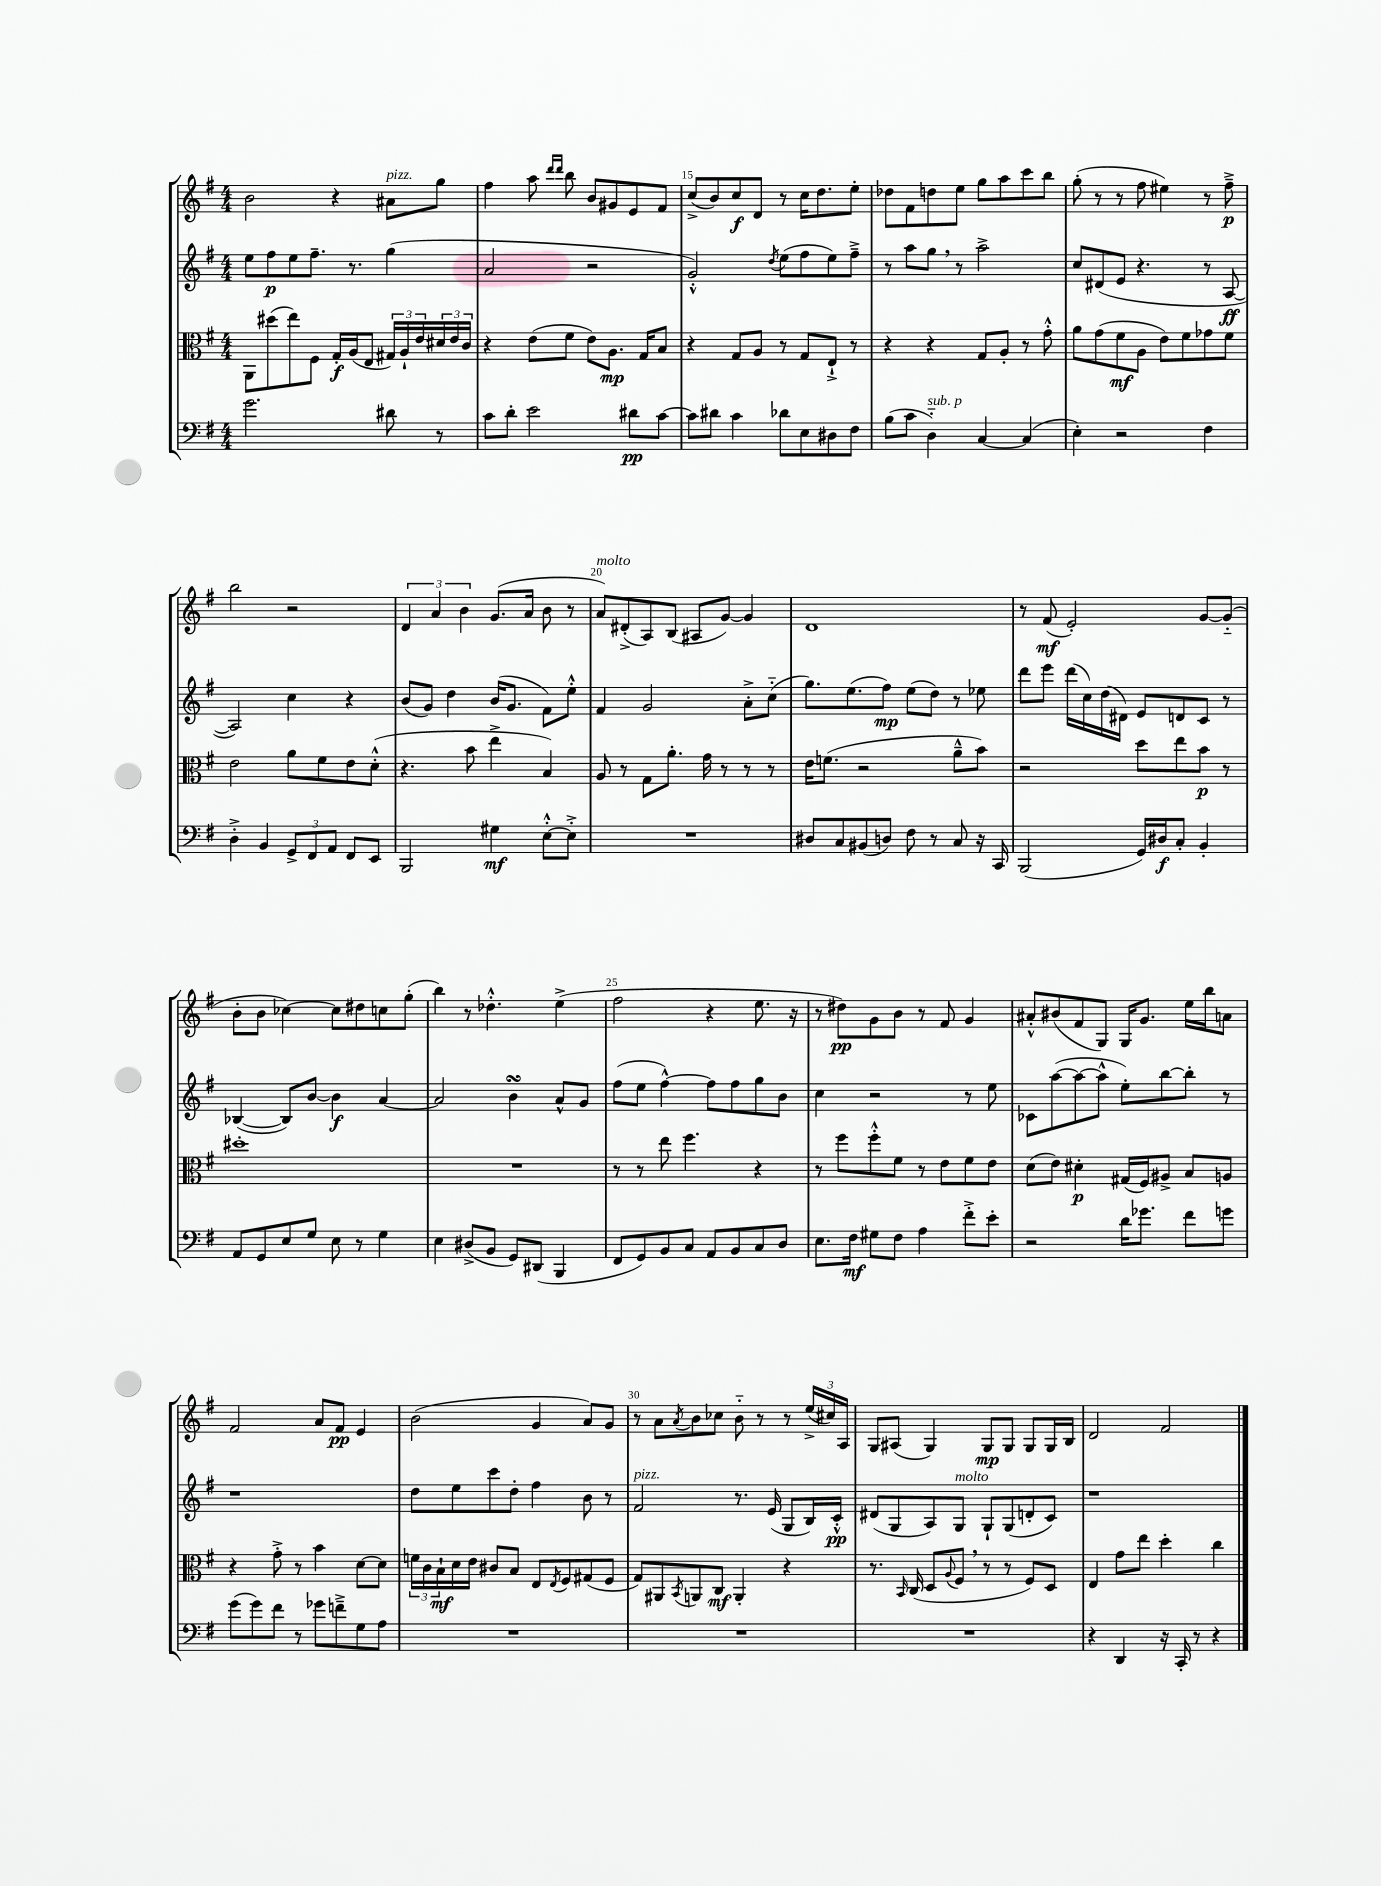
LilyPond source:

<<
\new StaffGroup <<
\new Staff = "s0" {
    \clef treble \key g \major \numericTimeSignature \time 4/4
    b'2 r4 ais'8^\markup { \italic "pizz." } g''8 |
    fis''4 a''8 \grace { d'''16 d'''16 } b''8 b'8 gis'8 e'8 fis'8 |
    c''8->( b'8) c''8\f d'8 r8 c''16 d''8. e''8-. |
    des''8 fis'8 d''8 e''8 g''8 a''8 c'''8 b''8 |
    g''8-.( r8 r8 fis''8 eis''4) r8 fis''8--->\p |
    b''2 r2 |
    \tuplet 3/2 { d'4 a'4 b'4 } g'8.( a'16 b'8 r8 |
    a'8^\markup { \italic "molto" }) dis'8-.->( a8) b8( ais8 g'8~) g'4 |
    d'1 |
    r8 fis'8\mf( e'2-.) g'8~ g'8-_( |
    b'8-. b'8 ces''4~) ces''8 dis''8 c''8 g''8-.( |
    b''4) r8 des''4.-.-^ e''4->( |
    fis''2 r4 e''8. r16 |
    r8 dis''8\pp) g'8 b'8 r8 fis'8 g'4 |
    ais'8-.-^ bis'8( fis'8 g8) g16 g'8. e''16 b''16 a'8 |
    fis'2 a'8 fis'8\pp e'4 |
    b'2( g'4 a'8) g'8 |
    r8 a'8 \acciaccatura { a'8 } b'8 ces''8 b'8-_ r8 r8 \tuplet 3/2 { e''16->( cis''16) a16 } |
    g8 ais8( g4) g8\mp g8 g8 g16 b16 |
    d'2 fis'2 \bar "|." |
}
\new Staff = "s1" {
    \clef treble \key g \major \numericTimeSignature \time 4/4
    e''8 fis''8\p e''8 fis''8.-- r8. g''4( |
    a'2 r2 |
    g'2-.-^) \acciaccatura { d''8 } e''8( fis''8 e''8) fis''8---> |
    r8 a''8 g''8 \breathe r8 a''2-> |
    c''8 dis'8( e'8 r4. r8 a8~\ff |
    a2) c''4 r4 |
    b'8( g'8) d''4 b'16( g'8. fis'8) e''8-.-^ |
    fis'4 g'2 a'8-.-> c''8-_( |
    g''8.) e''8.( fis''8\mp) e''8( d''8) r8 ees''8 |
    d'''8 e'''8 d'''16( c''16) d''16( dis'16) e'8 d'8 c'8 r8 |
    bes4~( bes8) b'8~ b'4\f a'4~ |
    a'2 b'4\turn a'8-^ g'8 |
    fis''8( e''8 fis''4~-^) fis''8 fis''8 g''8 b'8 |
    c''4 r2 r8 e''8 |
    ces'8 a''8~( a''8~ a''8-^ e''8-.) b''8~ b''8-. r8 |
    r1 |
    d''8 e''8 c'''8 d''8-. fis''4 b'8 r8 |
    fis'2^\markup { \italic "pizz." } r8. e'16( g8 b16) c'16-.-^\pp |
    dis'8( g8 a8) g8^\markup { \italic "molto" } g8-! g8( d'8-. c'8) |
    r1 \bar "|." |
}
\new Staff = "s2" {
    \clef alto \key g \major \numericTimeSignature \time 4/4
    a,8 dis''8( e''8) fis8 g16-.\f a16( e8 \tuplet 3/2 { gis16) a16-! e'16 } \tuplet 3/2 { dis'16 e'16 c'16 } |
    r4 e'8( fis'8 e'8) a8.\mp g16 b8 |
    r4 g8 a8 r8 g8 e8-!-> r8 |
    r4 r4 g8 a8-. r8 g'8-.-^ |
    a'8 g'8( fis'8\mf a8 e'8) fis'8 ges'8 fis'8 |
    e'2 a'8 fis'8 e'8 d'8-.-^( |
    r4. b'8 e''4-> b4) |
    a8 r8 g8 a'8.-. g'16 r8 r8 r8 |
    e'16 f'8.( r2 a'8---^ b'8) |
    r2 d''8 e''8 b'8\p r8 |
    dis''1-. |
    R1 |
    r8 r8 e''8 fis''4. r4 |
    r8 fis''8 fis''8-.-^ fis'8 r8 e'8 fis'8 e'8 |
    d'8( e'8) dis'4-.\p gis16( fis16) ais8-> b8 a8 |
    r4 g'8-.-> r8 b'4 d'8~ d'8 |
    \tuplet 3/2 { f'16 c'16 b16-!\mf } d'16 e'16 cis'8 b8 e8 \acciaccatura { e8 } fis8 gis8( fis8 |
    g8) ais,8 \acciaccatura { b,8 } a,8 c8\mf a,4-. r4 |
    r8. \grace { b,16 } c16( d8 \appoggiatura { a8 } fis8 \breathe r8 r8 fis8) d8 |
    e4 g'8 e''8 d''4-. c''4 \bar "|." |
}
\new Staff = "s3" {
    \clef bass \key g \major \numericTimeSignature \time 4/4
    g'2. dis'8 r8 |
    c'8 d'8-. e'2 dis'8\pp c'8~ |
    c'8 dis'8 c'4 des'8 e8 dis8 fis8 |
    b8( c'8 d4-_^\markup { \italic "sub. p" }) c4~ c4( |
    e4-.) r2 fis4 |
    d4-.-> b,4 \tuplet 3/2 { g,8-> fis,8 a,8 } fis,8 e,8 |
    b,,2 gis4\mf e8~-.-^ e8-.-> |
    R1 |
    dis8 c8 bis,8( d8) fis8 r8 c8 r16 c,16 |
    b,,2( g,16) dis16\f c8-. b,4-. |
    a,8 g,8 e8 g8 e8 r8 g4 |
    e4 dis8->( b,8 g,8) dis,8( b,,4 |
    fis,8 g,8) b,8 c8 a,8 b,8 c8 d8 |
    e8. fis16\mf gis8 fis8 a4 fis'8-.-> e'8-. |
    r2 d'16 ges'8. fis'8 g'8 |
    g'8( g'8) fis'8 r8 ges'8 f'8---> g8 a8 |
    R1 |
    R1 |
    R1 |
    r4 d,4 r16 c,16-. r8 r4 \bar "|." |
}
>>
>>
\layout { \context { \Score currentBarNumber = #13 \override BarNumber.break-visibility = ##(#f #t #t) barNumberVisibility = #(every-nth-bar-number-visible 5) } }
